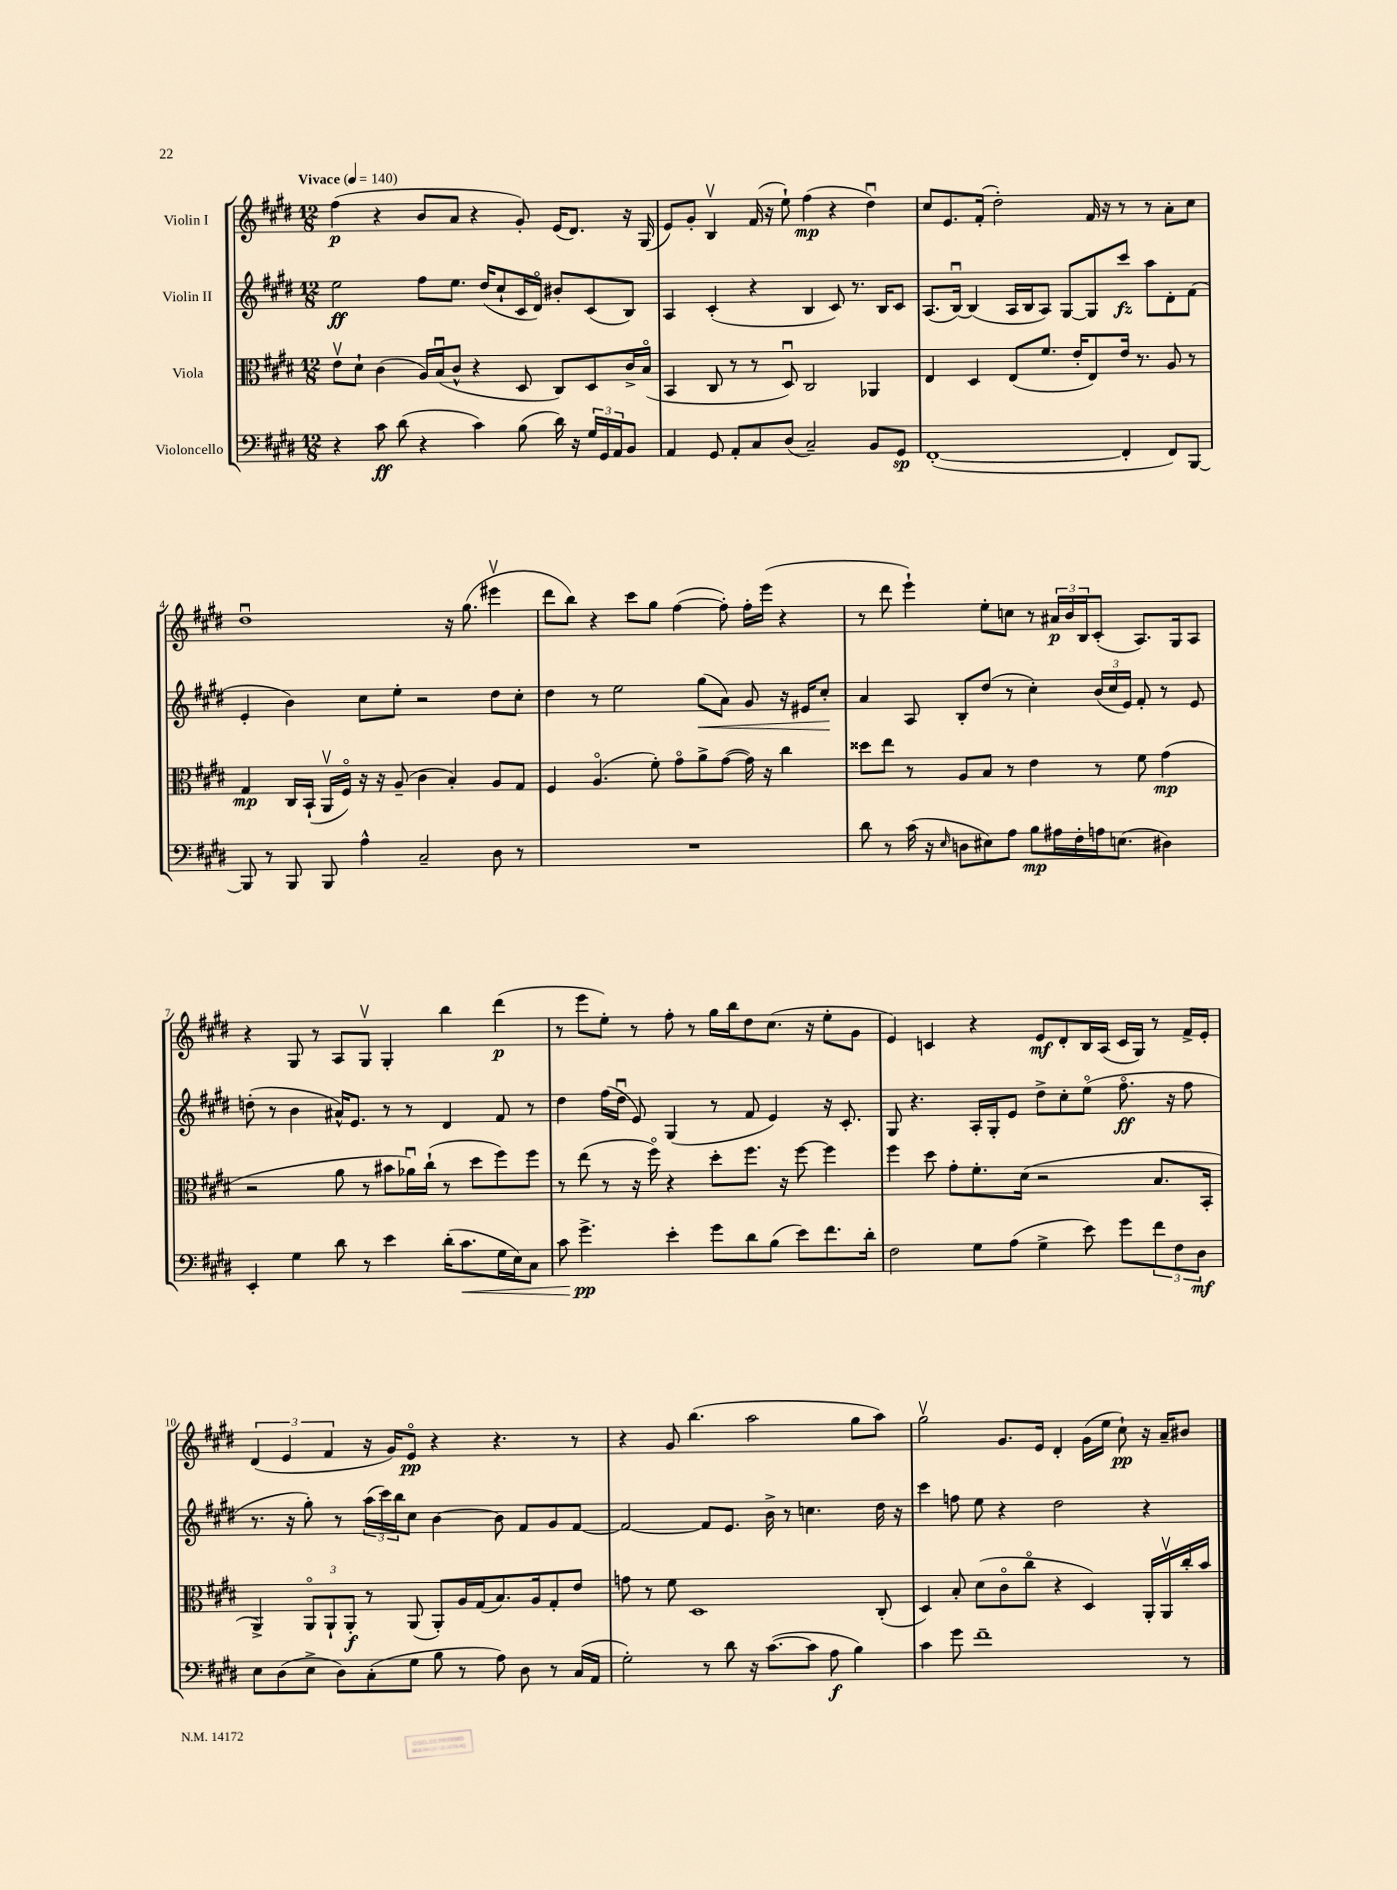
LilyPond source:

<<
\new StaffGroup <<
\new Staff = "s0" \with { instrumentName = "Violin I" } {
    \clef treble \key e \major \numericTimeSignature \time 12/8 \tempo "Vivace" 4 = 140
    fis''4\p( r4 b'8 a'8 r4 gis'8-.) e'16( dis'8.) r16 gis16( |
    e'8) gis'8-. b4\upbow fis'16( r16 e''8-!) fis''4\mp( r4 dis''4\downbow) |
    cis''8 e'8. fis'16-.( dis''2-.) fis'16 r16 r8 r8 a'8-. cis''8 |
    dis''1\downbow r16 gis''8.( eis'''4\upbow |
    dis'''8 b''8) r4 cis'''8 gis''8 fis''4~( fis''8-.) fis''16-. e'''16( r4 |
    r8 dis'''8 e'''4-!) e''8-. c''8 r8 \tuplet 3/2 { ais'16\p b'16 b16 } cis'8-.( a8.) gis16 a8 |
    r4 gis8 r8 a8 gis8\upbow gis4-. b''4 dis'''4\p( |
    r8 e'''8 e''8-.) r8 fis''8-. r8 gis''16 b''16 dis''8 cis''8.( r16 e''8-. gis'8 |
    e'4) c'4 r4 e'8\mf dis'8-. b16 a16( c'16 gis16) r8 fis'16-> e'16-. |
    \tuplet 3/2 { dis'4( e'4 fis'4 } r16 gis'16) e'8\flageolet\pp r4 r4. r8 |
    r4 gis'8 b''4.( a''2 gis''8 a''8) |
    gis''2\upbow gis'8. e'16 dis'4-. gis'16( e''16 cis''8-!\pp) r16 a'16-- bis'8 \bar "|." |
}
\new Staff = "s1" \with { instrumentName = "Violin II" } {
    \clef treble \key e \major \numericTimeSignature \time 12/8
    e''2\ff fis''8 e''8. dis''16( cis''8-! cis'16 dis'16\flageolet) bis'8-. cis'8( b8) |
    a4 cis'4-.( r4 b4 cis'8) r8. b16 cis'8 |
    a8.( b16~\downbow) b4( a16 b16 a8) gis8~ gis8 cis'''8\fz a''8 dis'8-. fis'8( |
    e'4-. b'4) cis''8 e''8-. r2 dis''8 cis''8-. |
    dis''4 r8 e''2 gis''8\<( a'8) gis'8 r16 eis'16 cis''8-.\! |
    a'4 a8 b8-. dis''8( r8 cis''4-.) \tuplet 3/2 { b'16( cis''16 e'16) } fis'8-. r8 e'8 |
    d''8-.( r8 b'4 ais'16-^) e'8. r8 r8 dis'4 fis'8 r8 |
    dis''4 fis''16( dis''16\downbow e'8) gis4( r8 fis'8 e'4) r16 cis'8.-. |
    gis8 r4. a16-. gis16-. e'8 dis''8-> cis''8-. e''8\flageolet( fis''8.\flageolet\ff r16 fis''8 |
    r8. r16 gis''8-.) r8 \tuplet 3/2 { a''16( cis'''16) b''16 } cis''8 b'4~ b'8 fis'8 gis'8 fis'8~ |
    fis'2~ fis'8 e'8. b'16-> r8 c''4. dis''16 r16 |
    cis'''4 f''8 e''8 r4 dis''2 r4 \bar "|." |
}
\new Staff = "s2" \with { instrumentName = "Viola" } {
    \clef alto \key e \major \numericTimeSignature \time 12/8
    e'8\upbow dis'8-! cis'4( a16) b16\downbow( cis'8-^ r4 dis8 cis8) dis8 cis'16-> b16\flageolet( |
    b,4 cis8 r8 r8 dis8\downbow) cis2 aes,4 |
    e4 dis4 e8( fis'8. e'16-. e8) e'16 r8. a8 r8 |
    gis4\mp cis16 b,16-!( a,16\upbow fis16\flageolet) r16 r16 a8--( cis'4 b4-.) a8 gis8 |
    fis4 a4.\flageolet( fis'8-.) gis'8\flageolet a'8-> gis'8~( gis'16) r16 cis''4 |
    disis''8 e''8 r8 a8 b8 r8 e'4 r8 fis'8 gis'4\mp( |
    r2 a'8 r8 bis'8 aes'16\downbow) cis''16-!( r8 dis''8 fis''8) fis''8 |
    r8 e''8( r8 r16 fis''16\flageolet) r4 dis''8-. fis''8. r16 fis''8~ fis''4 |
    fis''4 dis''8 gis'8-. fis'8.-. dis'16( r2 b8. b,16-. |
    a,4->) \tuplet 3/2 { a,8\flageolet a,8-! a,8-.\f } r8 a,8( a,8-.) a16 gis16( b8.) a16 gis8-. e'8 |
    g'8 r8 fis'8 dis1 cis8-.( |
    dis4) b8-. dis'8( cis'8\flageolet cis''8\flageolet r4 dis4) a,16-. a,16\upbow cis''16-. b'16 \bar "|." |
}
\new Staff = "s3" \with { instrumentName = "Violoncello" } {
    \clef bass \key e \major \numericTimeSignature \time 12/8
    r4 cis'8\ff dis'8( r4 cis'4) b8( dis'16) r16 \tuplet 3/2 { gis16 gis,16 a,16 } b,8 |
    a,4 gis,8 a,8-. cis8 dis8( cis2--) b,8 gis,8\sp |
    fis,1~-.( fis,4-. fis,8) b,,8~ |
    b,,8 r8 b,,8 b,,8 a4-^ cis2-- dis8 r8 |
    R1. |
    dis'8 r8 cis'16( r16 \grace { e16 } d8 eis8) a8 b8\mp ais16 fis16-. a16 e8.( dis4) |
    e,4-. gis4 dis'8 r8 e'4 dis'16-.( cis'8.\< gis16 e16) cis8 |
    cis'8 gis'4.->\pp\! e'4-. gis'8 dis'8 b8( e'8) fis'8. dis'16-. |
    fis2 gis8 a8( gis4-> e'8) gis'8 \tuplet 3/2 { fis'8 fis8 dis8\mf } |
    e8 dis8( e8-> dis8) cis8-.( gis8 b8 r8 a8) dis8 r8 cis16( a,16 |
    gis2-.) r8 dis'8 r16 cis'8.~( cis'8 a8\f b4) |
    cis'4 gis'8 fis'1-- r8 \bar "|." |
}
>>
>>
